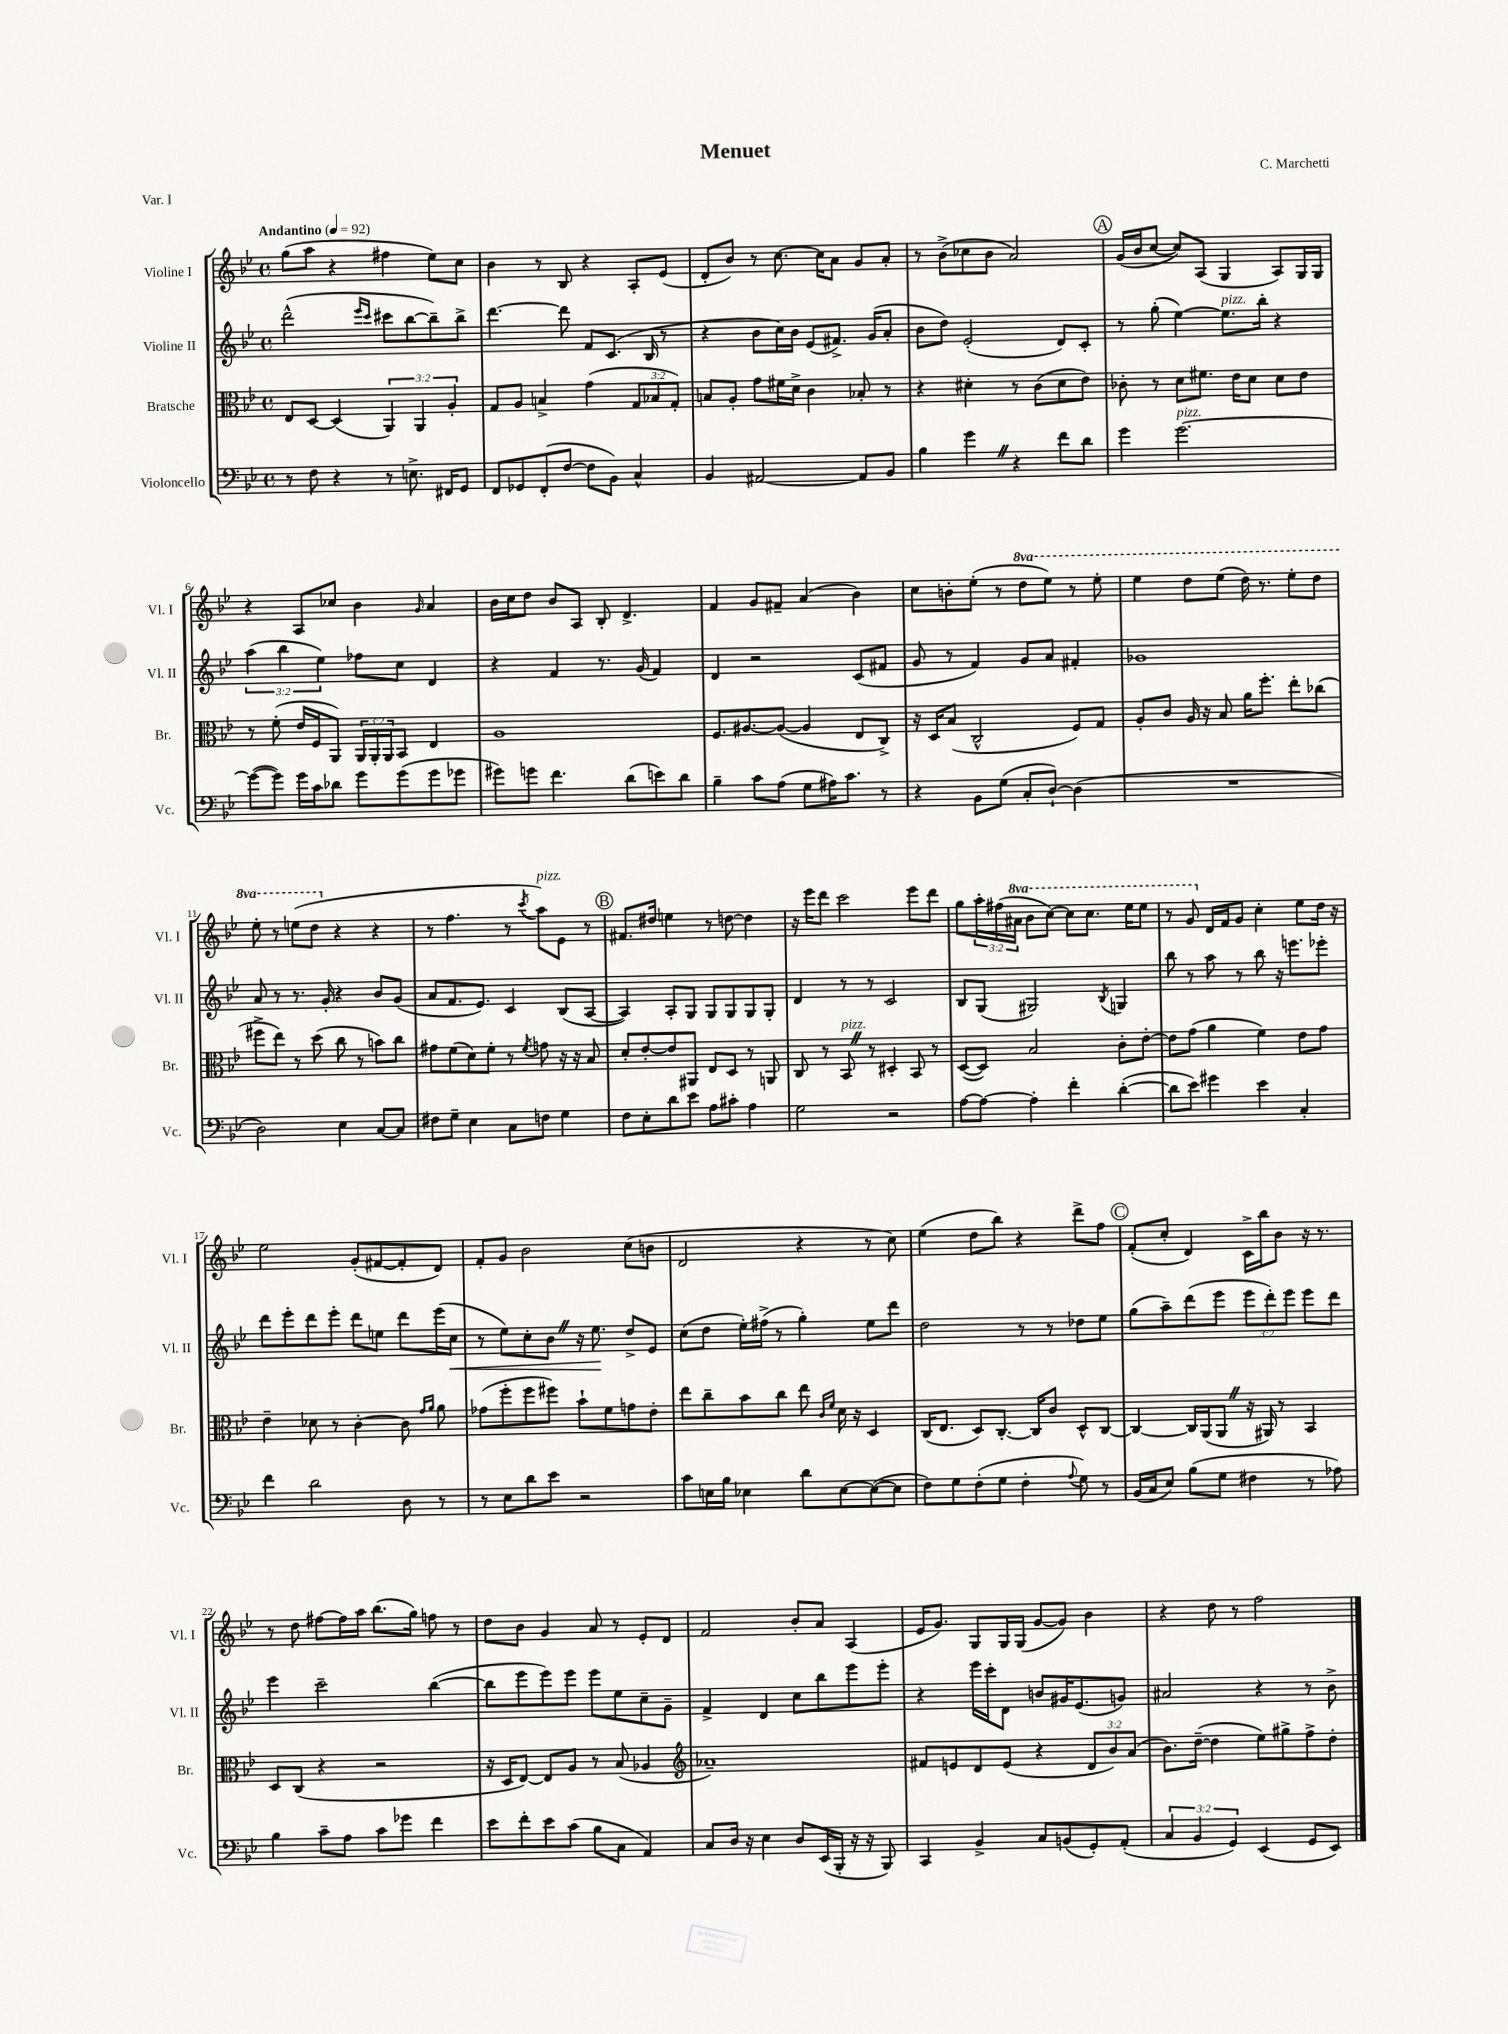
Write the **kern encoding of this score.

**kern	**kern	**kern	**kern
*staff4	*staff3	*staff2	*staff1
*clefF4	*clefC3	*clefG2	*clefG2
*k[b-e-]	*k[b-e-]	*k[b-e-]	*k[b-e-]
*M4/4	*M4/4	*M4/4	*M4/4
*met(c)	*met(c)	*met(c)	*met(c)
*MM92	*MM92	*MM92	*MM92
8r	8E-	(2ddd^^	(8gg
8F	[8D	.	8aa
4r	(4D]	.	4r
.	.	16qqeee-	.
.	.	16qqccc	.
8r	6AA)	8ccc#	4ff#
8.E^	.	[8bb-	.
.	6AA	.	.
.	.	8bb-~])	8ee-)
16FF#	.	.	.
.	6A'	.	.
8GG	.	8bb-^	8cc
=	=	=	=
8FF	8G	[4.ddd	4b-
8GG-	8A	.	.
(8FF'	4B^	.	8r
[8F	.	8ddd]	8B-
8F]	(4g	8f	4r
8BB-)	.	(8.c	.
4C^^	12G	.	8A'
.	.	16B-	.
.	12B-	.	.
.	.	8r	(8e-
.	12G')	.	.
=	=	=	=
4BB-	8B	4r	8d'
.	8A'	.	8b-)
[2AA#	8g	8b-	8r
.	16f#	16cc)	[8.cc
.	16d^	16b-	.
.	4c	(8e-	.
.	.	.	16cc]
.	.	8.f#^)	8a
8AA#]	8B-'	.	8g
.	.	(16g	.
8BB-	8r	8a'	8a'
=	=	=	=
4B-	4r	8b-	8r
.	.	8dd)	(8b-^
4g	4d#'	(2e-'	8cc-
.	.	.	8b-
4r	8r	.	2a)
.	(8c	.	.
8f	8d#	8d)	.
8d	8e-)	8c'	.
=	=	=	=
4g	8c-'	8r	(16g
.	.	.	16b-
.	8r	(8gg'	[8cc
[2.g	8d	[4ee-)	8cc])
.	8.f#	.	(8A
.	.	8.ee-]	4G
.	16e-	.	.
.	8d	.	.
.	.	16bb-'	.
.	8d	4r	8A)
.	8e-	.	16G
.	.	.	16G
=	=	=	=
(8g_	8r	(6aa	4r
8g])	(8f'	.	.
.	.	6bb-	.
16g	16e-	.	8A
16c	16F	.	.
.	.	6ee-)	.
8d-	8AA)	.	8cc-
8g	24AA	8ff-	4b-
.	24AA'	.	.
.	24AA	.	.
(8g	8BB-	8cc	.
.	.	.	16qqg
8g	4E-	4d	4a
8g-	.	.	.
=	=	=	=
8g#)	1A	4r	16b-
.	.	.	16cc
8g	.	.	8dd
4.f	.	4f	8b-
.	.	.	8A
.	.	8.r	8B-'
(8d	.	.	4.d^
.	.	(16g	.
8e)	.	4f)	.
8d	.	.	.
=	=	=	=
4B-~	8.F	4d	4f
.	[8.A#	.	.
8c	.	2r	8g
(8A	(8A#_	.	8f#~
8G	4A#]	.	(4a
16A#)	.	.	.
8.c	.	.	.
.	8E-	(8c	4b-)
8r	8C^)	8f#	.
=	=	=	=
4r	16r	8g	8cc
.	16D	.	.
.	(8B-	8r	8b'
8BB-	2C^^	4f)	(8ee-'
(8G	.	.	8r
8C'	.	8g	8ddd
[8D`)	.	8a	8eee-)
(4D]	8F)	4f#'	8r
.	8G	.	8eee-'
=	=	=	=
1r	8A'	1g-	4eee-
.	8c	.	.
.	16A	.	8ddd
.	16r	.	.
.	8B-	.	(8eee-
.	16a	.	16ddd)
.	8.ff'	.	8.r
.	8ee-'	.	8eee-'
.	(8cc-	.	8ddd
=	=	=	=
2D)	8ff#^	8a	8eee-'
.	8ee-)	8r	8r
.	8r	8.r	(8eee
.	(8dd	.	8ddd
.	.	16g'	.
4E-	8cc	4r	4r
.	8r	.	.
[8C	8b)	8b-	4r
8C]	8cc	(8g	.
=	=	=	=
8F#	8g#	8a	8r
8G~	(8f	8.f	4.ff
4E-	8d)	.	.
.	.	8.e-)	.
.	8f'	.	.
8C	8r	4c	8r
.	8qf	.	8qccc
8F	8g	.	8aa)
4G	16r	(8B-	8e-
.	16r	.	.
.	8B-	[8A	8r
=	=	=	=
8F	8d'	4A])	8.f#
8E-'	[8e-'	.	.
.	.	.	16dd#
8d	8e-]	8A'	4ee
8e-	8AA#	8G	.
8A	8E-	8G	8r
8c#'	8D	8G	[8dd
4A	8r	8G	4dd]
.	8AA	8G'	.
=	=	=	=
2G	8C	4d	16r
.	.	.	16eee-
.	8r	.	8ddd
.	8BB-	8r	2ccc
.	8r	8r	.
2r	4D#'	2c	.
.	8BB-	.	8eee-
.	8r	.	8ddd
=	=	=	=
[8A	([8D	8B-	8gg
8A_	8D])	(8G	24aa'
.	.	.	(24ff#
.	.	.	24aa#
4A']	2B-	2G#)	8bb-
.	.	.	[8ccc)
4f'	.	.	8ccc]
.	.	.	8.ccc
.	.	8qB-	.
([4d'	8c'	4G	.
.	.	.	16eee-
.	[8e-'	.	8eee-
=	=	=	=
8d]	8e-]	8bb-	8r
8e-)	(8g	8r	8gg
4g#	4a	8aa	16d
.	.	.	16f
.	.	8r	8g
4e-	4f)	8bb-	4cc'
.	.	16r	.
.	.	8.eee	.
4C'	8e-	.	8ee-
.	8g	8eee-'	16dd
.	.	.	16r
=	=	=	=
4f	4e-~	8ddd	2ee-
.	.	8eee-'	.
2d	8d-	8ddd	.
.	8r	8eee-'	.
.	[4c'	8ddd	(8g'
.	.	8ee	[8f#
8D	8c]	8ddd	8f#']
.	16qqg	.	.
.	16qqa	.	.
8r	8a	(16eee-	8d)
.	.	16cc	.
=	=	=	=
8r	(8g-	8r	8f'
8E-	8ff'	8ee-)	8g
8d	8ff	8cc'	2b-
8e-	8ff#)	8b-	.
2r	8b-`	16r	.
.	.	8.ee-	.
.	8f	.	.
.	8g	8dd^	(8cc
.	8e-'	8e-	8b
=	=	=	=
8c	8ee-	(8cc	2d
16E	8cc~	8dd	.
16B-	.	.	.
4E-	8b-	16ee-')	.
.	.	(16ff#^	.
.	8cc	8r	.
8d	8ee-	4gg')	4r
.	16qqc	.	.
.	16qqf	.	.
[8E-	16d	.	.
.	16r	.	.
(8E-_	4D	8ee-	8r
8E-]	.	8ddd	8cc)
=	=	=	=
8F)	(16C	2dd	(4ee-
.	8.E-	.	.
8G	.	.	.
(8F'	8D)	.	8dd
8G	[8.C'	.	8bb-)
4F'	.	8r	4r
.	16C]	.	.
.	8c	8r	.
8qqA	.	.	.
8G)	8D^^	8dd-	8ddd^
8r	[8C	8ee-	8ff
=	=	=	=
(16BB-	4C_	(8gg	(8f'
16C	.	.	.
8E-)	.	8aa~)	8cc'
(8B-	16C]	(8ddd	4d)
.	(16AA	.	.
8G	8AA	8eee-	.
4F#	16r	12eee-	16c^
.	16AA#)	.	16bb-
.	.	12ddd')	.
.	8r	.	8b-
.	.	12eee-	.
8r	4BB-	8eee-	16r
.	.	.	8.r
8A-)	.	8ddd	.
=	=	=	=
4B-	8D	4eee-	8r
.	(8C	.	8dd
8c~	4r	2ccc~	[8ff#
8A	.	.	16ff#]
.	.	.	16aa
8c	2r	.	(8.bb-
8g-	.	.	.
.	.	.	16gg)
4f	.	([4bb-	8ff
.	.	.	8r
=	=	=	=
8e-	16r	8bb-]	8dd
.	16D	.	.
8f'	[8E-)	8eee-	8b-
8e-	8E-]	8eee-)	4g
(8c	8A	8eee-	.
8B-	8r	8eee-	8a
8C	(8B-	8ee-	8r
4AA)	4A-	8cc~	8e-'
.	.	8g~	8d
=	=	=	=
*	*clefG2	*	*
8C	1a-~)	4f^	2f
16D	.	.	.
16r	.	.	.
4E-	.	4d	.
8D	.	8cc	8b-'
(16EE-	.	8bb-	8a
16BBB-'	.	.	.
16r	.	8eee-	(4A
16r	.	.	.
8BBB-)	.	8eee-'	.
=	=	=	=
4CC	8f#	4r	16e-
.	.	.	8.g)
.	8e	.	.
4BB-^	8d	16eee-	8G
.	.	16ccc'	.
.	(8e	8d	16G
.	.	.	(16G
8C	4r	8b	[8g
(8BB	.	16g#	8g])
.	.	(8.e-	.
8GG')	12d	.	4b-
.	12b-)	.	.
(8AA'	.	8g)	.
.	(12a	.	.
=	=	=	=
6C	8.b-)	2a#	4r
6BB-	.	.	.
.	([16dd~	.	.
.	4dd]	.	8dd
6GG)	.	.	.
.	.	.	8r
(4EE-	8ee-)	4r	2ff
.	8gg#^	.	.
8GG	8ff^	8r	.
8EE-)	8dd'	8b-^	.
==	==	==	==
*-	*-	*-	*-
